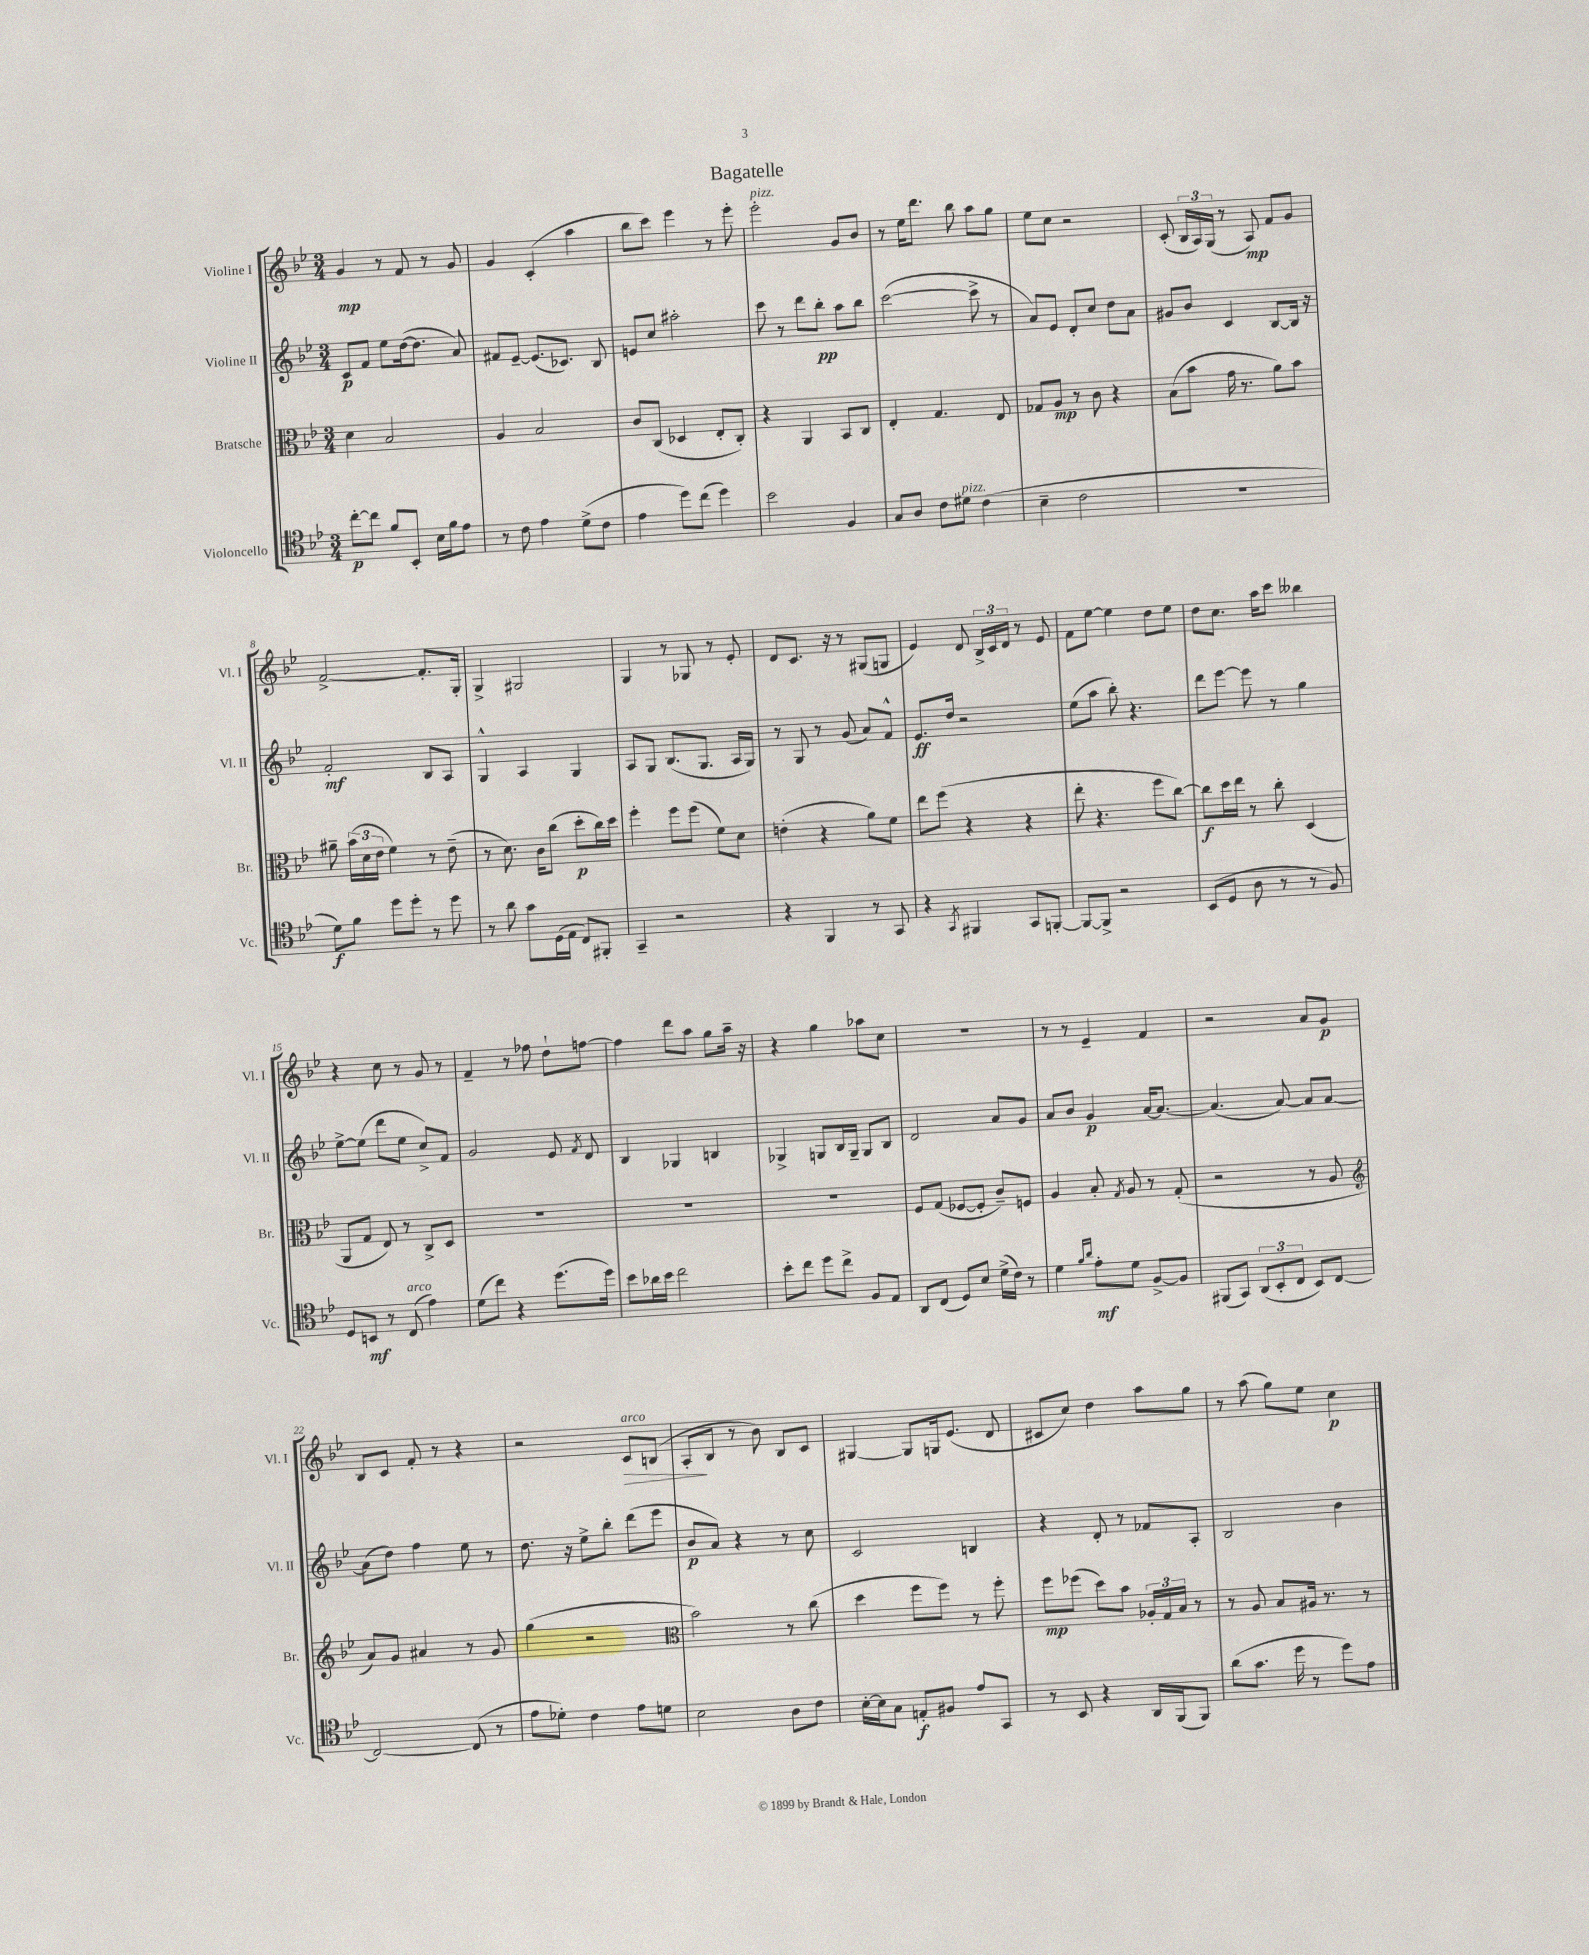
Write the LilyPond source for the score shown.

\header { title = "Bagatelle" }
<<
\new StaffGroup <<
\new Staff = "s0" \with { instrumentName = "Violine I" shortInstrumentName = "Vl. I" } {
    \clef treble \key bes \major \numericTimeSignature \time 3/4
    \autoBeamOff g'4\mp r8 f'8 r8 g'8 |
    g'4 c'4-.( a''4 |
    bes''8[ c'''8]) ees'''4 r8 ees'''8-. |
    ees'''2-.^\markup { \italic "pizz." } g'8[ bes'8] |
    r8 ees''16[ d'''8.] bes''8 a''8[ g''8] |
    ees''8[ c''8] r2 |
    c'8-.( \tuplet 3/2 { bes16[ a16) g16]( } r8 a8\mp) f'8[ g'8] |
    f'2~-> f'8.[-. g16]-. |
    g4-> gis2 |
    g4 r8 ges8 r8 ees'8-. |
    d'8[ c'8.] r16 r8 gis8[( g8] |
    ees'4) d'8 \tuplet 3/2 { bes16[-> c'16 d'16] } r8 ees'8 |
    f'8[ ees''8]~ ees''4 d''8[ ees''8] |
    d''8[ c''8.] a''16[ c'''8] beses''4 |
    r4 c''8 r8 g'8 r8 |
    f'4-- r8 fes''8 d''8[-! f''8]~ |
    f''4 d'''8[ a''8] g''8[ a''16]-- r16 |
    r4 g''4 aes''8[ c''8] |
    R2. |
    r8 r8 ees'4-- f'4 |
    r2 a'8[ g'8]\p |
    bes8[ c'8] f'8-. r8 r4 |
    r2 c'8[\>^\markup { \italic "arco" } b8]( |
    a8[-.\! bes8] r8 bes'8) bes8[ c'8] |
    gis4~ gis8[ g16 ees'8.]( d'8 |
    cis'8[ c''8]) d''4 a''8[ g''8] |
    r8 a''8( g''8[) ees''8] c''4\p \bar "|." |
}
\new Staff = "s1" \with { instrumentName = "Violine II" shortInstrumentName = "Vl. II" } {
    \clef treble \key bes \major \numericTimeSignature \time 3/4
    \autoBeamOff c'8[\p f'8] ees''8[ d''16~( d''8.] a'8) |
    fis'8[ ees'8]~-- ees'8.[( ces'8.]) bes8 |
    e'8[ c''8] ais''2-. |
    c'''8 r8 d'''8[ bes''8]-.\pp a''8[ bes''8] |
    c'''2~( c'''8-> r8 |
    a'8[) ees'8] d'8[-. c''8] d''8[ a'8] |
    gis'8[ bes'8] c'4 bes8[~ bes16] r16 |
    f'2-.\mf bes8[ a8] |
    g4-^ a4 g4 |
    a8[ g8] bes8.[( g8.] a16[ g16]) |
    r8 g8 r8 g'8( a'8[) f'8]-^ |
    ees'8.[\ff d''16] r2 |
    ees''8[( a''8] bes''8-.) r4. |
    d'''8[ ees'''8]~ ees'''8 r8 g''4 |
    ees''8[~-> ees''8]( d'''8[ ees''8] c''8[->) f'8] |
    g'2 ees'8 \acciaccatura { f'8 } d'8 |
    bes4 ges4 b4 |
    ges4-> g8[ bes16 g16]-- g8[ bes8] |
    d'2 a'8[ g'8] |
    a'8[ bes'8] g'4\p a'16[~ a'8.]~ |
    a'4.( a'8~) a'8[ a'8]~ |
    a'8[( d''8]) f''4 ees''8 r8 |
    d''8. r16 ees''8[-> bes''8]-. d'''8[( ees'''8] |
    bes'8[\p a'8]) r4 r8 c''8 |
    c'2 b4 |
    r4 d'8-. r8 fes'8[ a8]-. |
    bes2 bes'4 \bar "|." |
}
\new Staff = "s2" \with { instrumentName = "Bratsche" shortInstrumentName = "Br." } {
    \clef alto \key bes \major \numericTimeSignature \time 3/4
    \autoBeamOff d'4 bes2 |
    a4 bes2 |
    c'8[ c8]( des4 ees8[-. c8]-.) |
    r4 a,4 bes,8[ c8] |
    ees4-. g4. ees8 |
    ges8[ a8]\mp r8 c'8 r4 |
    bes8[( bes'8] g'16 r8. a'8[) bes'8] |
    ais'8-- \tuplet 3/2 { bes'16[( d'16 ees'16] } f'4) r8 ees'8--( |
    r8 d'8.) c'16[ c''8]( d''8[-.\p c''16) d''16] |
    f''4-. f''8[ f''8]( f'8[) d'8] |
    e'4-.( r4 a'8[) f'8] |
    ees''8[ f''8]( r4 r4 |
    ees''8-. r4. f''8[ c''8]~) |
    c''8[\f d''16 ees''16] r8 c''8-. d4( |
    a,8[ g8] ees8) r8 c8[-> d8] |
    R2. |
    R2. |
    R2. |
    f8[ g8]( fes8[~ fes8]-. c'8[--) f8] |
    a4 bes8-. \acciaccatura { g8 } a8 r8 g8-.( |
    r2 r8 a8 |
    \clef treble a'8[) g'8] ais'4 r8 g'8 |
    g''4( r2 |
    \clef alto bes'2) r8 c''8( |
    d''4 f''8[ f''8]) r8 f''8-. |
    f''8[\mp fes''8]( d''8[) bes'8] \tuplet 3/2 { aes16[-. g16 bes16] } r8 |
    r8 a8 bes8[ ais16] r8. r8 \bar "|." |
}
\new Staff = "s3" \with { instrumentName = "Violoncello" shortInstrumentName = "Vc." } {
    \clef tenor \key bes \major \numericTimeSignature \time 3/4
    \autoBeamOff c''8[~-.\p c''8] f'8[ bes,8]-. bes16[ f'16 ees'8] |
    r8 c'8 ees'4 d'8[->( c'8] |
    ees'4 d''8[) c''8]( d''4) |
    bes'2 f4 |
    g8[ a8] c'8[ dis'8]^\markup { \italic "pizz." } c'4( |
    bes4-- c'2 |
    R2. |
    d'8[\f) f'8] d''8[ d''8]-. r8 d''8 |
    r8 a'8 g'8[ d16( ees16] c8[) fis,8]-. |
    g,4-- r2 |
    r4 f,4 r8 g,8 |
    r4 \acciaccatura { g,8 } fis,4 g,8[ f,8]~-. |
    f,8[~ f,8]-> r2 |
    bes,8[( d8] a8 r8 r8 f8) |
    d8[ b,8]\mf r8 c8^\markup { \italic "arco" }( ees'4) |
    d'8[( c''8]) r4 d''8.[( d''16]) |
    bes'8[ aes'16 bes'16] c''2 |
    bes'8[-. c''8] d''8[ c''8]-> f8[ ees8] |
    a,8[ c8]( d8[) bes8] d'16[->( c'16]) r8 |
    d'4 \grace { f'16[ a'16] } ees'8[-.\mf d'8] f8[~-> f8] |
    fis,8[( g,8]) \tuplet 3/2 { a,8[( bes,8-. c8] } bes,8[) c8]~ |
    c2~ c8( r8 |
    ees'8[ des'8]-.) c'4 ees'8[ d'8] |
    bes2 a8[ c'8] |
    bes16[~-. bes16 g8] e8[-.\f fis8] ees'8[ g,8] |
    r8 bes,8 r4 a,16[ f,16( f,8]) |
    a'8[( g'8.] d''16 r8 d''8[) ees'8] \bar "|." |
}
>>
>>
